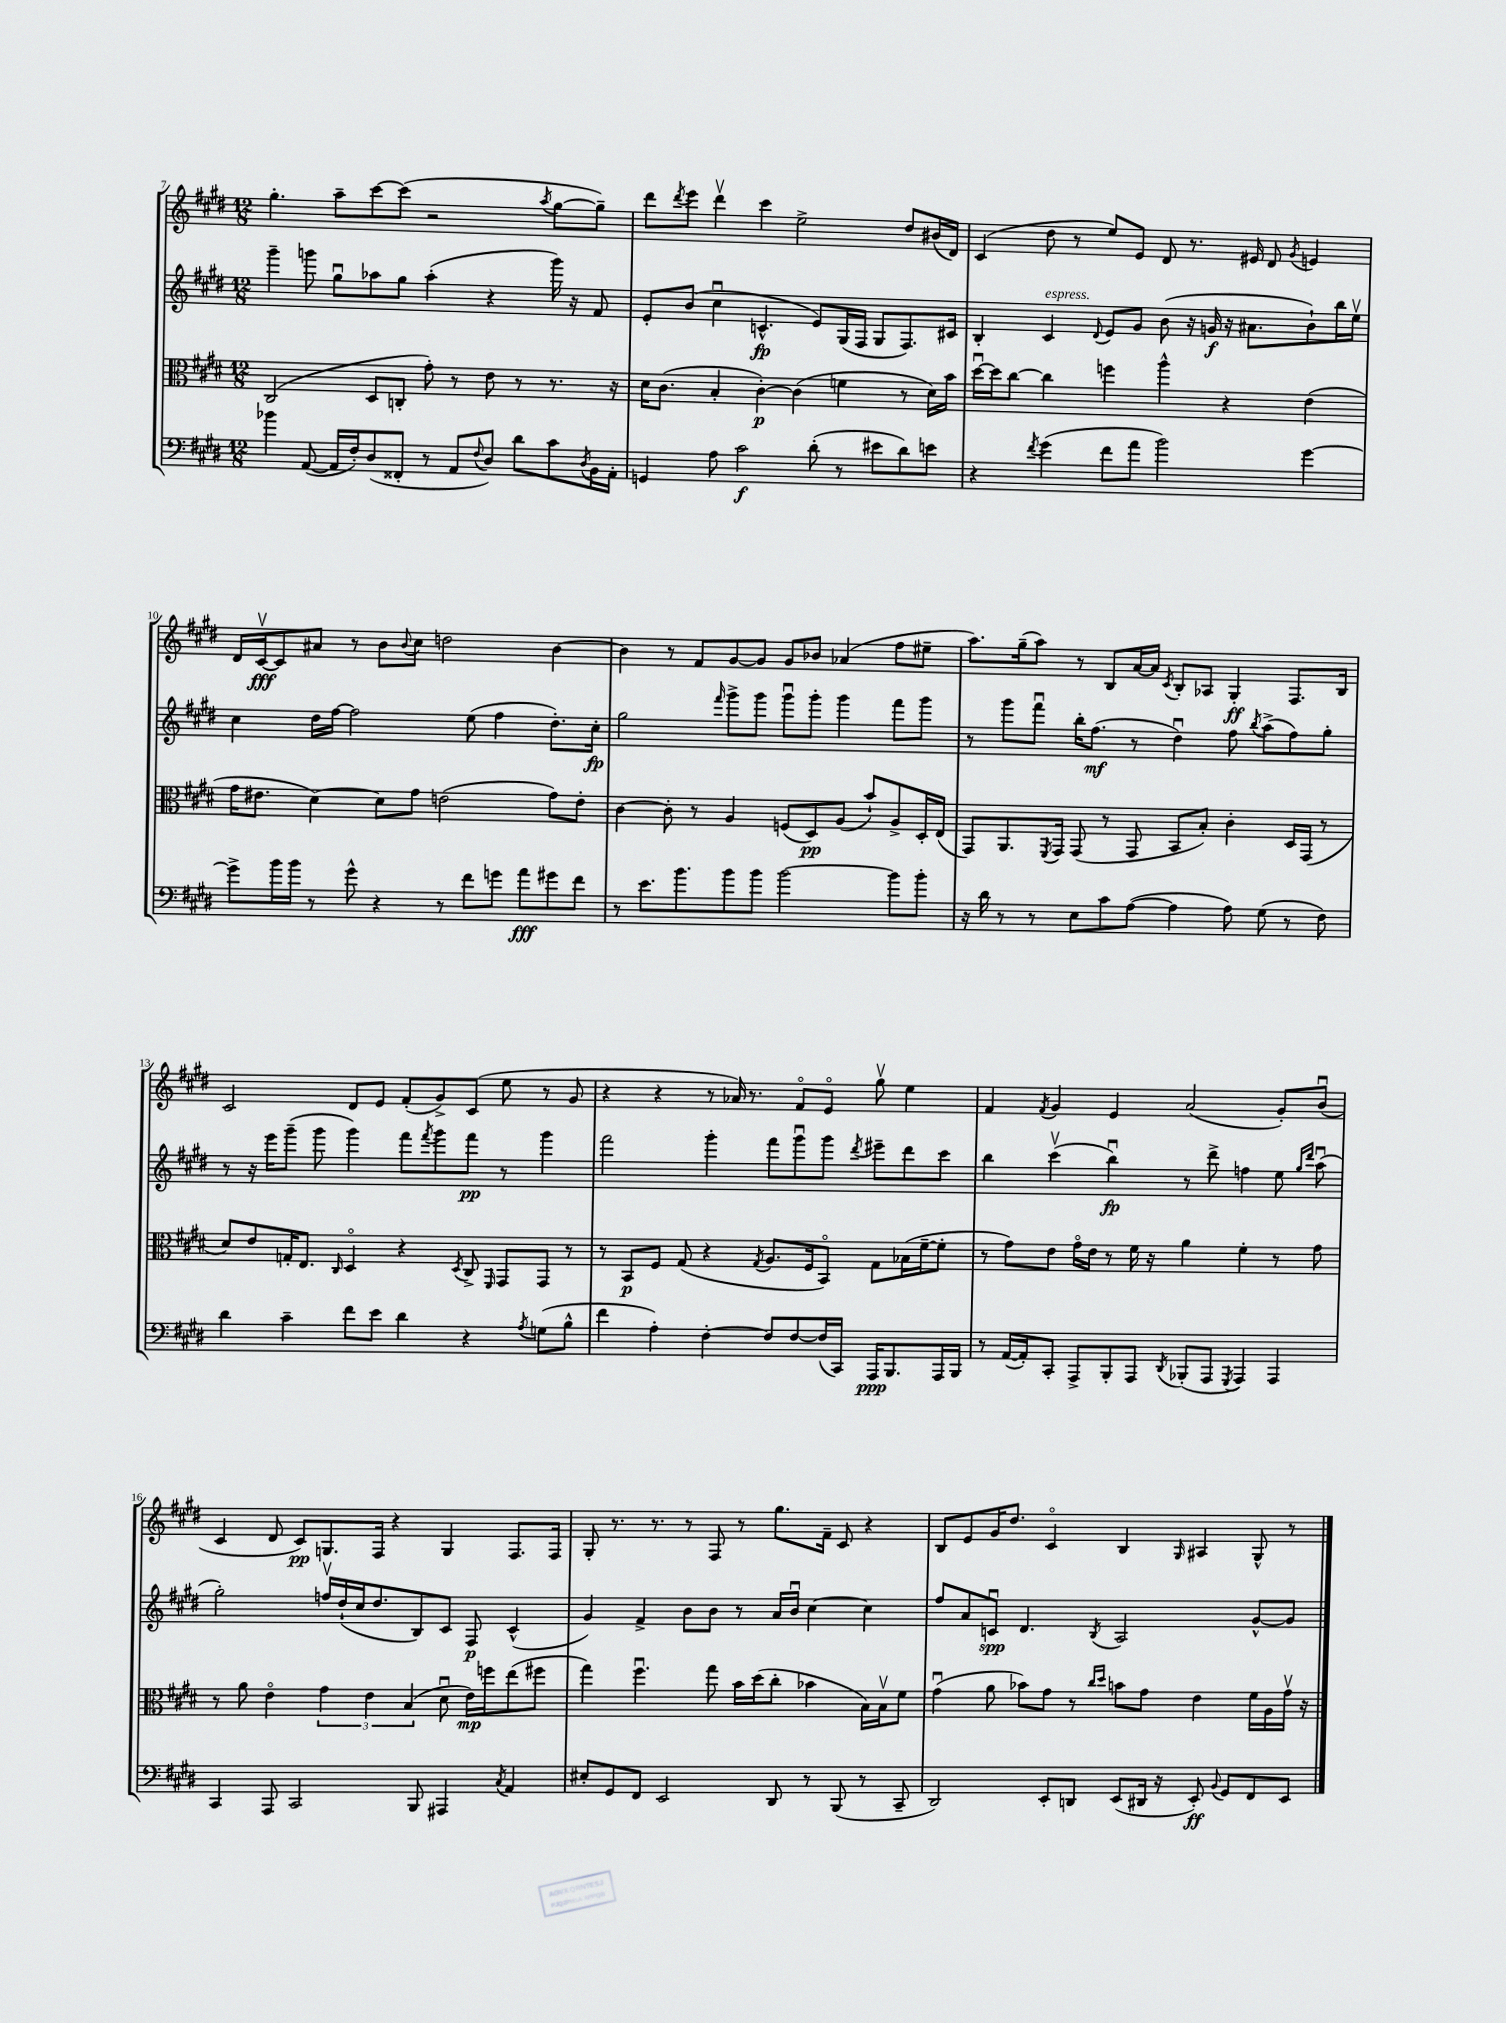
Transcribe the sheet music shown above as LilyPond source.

<<
\new StaffGroup <<
\new Staff = "s0" {
    \clef treble \key e \major \numericTimeSignature \time 12/8
    gis''4.-. a''8-- cis'''8~ cis'''8( r2 \acciaccatura { a''8 } gis''8~ gis''8--) |
    dis'''8 \acciaccatura { dis'''8 } e'''8 dis'''4\upbow cis'''4 e''2-> dis''8 bis'16( dis'16) |
    cis'4( dis''8 r8 e''8) e'8 dis'8 r8. eis'16 dis'8 \acciaccatura { gis'8 } e'4 |
    dis'16 cis'16~\upbow\fff cis'8 ais'8 r8 b'8 \appoggiatura { b'8 } cis''8 d''2 b'4~ |
    b'4 r8 fis'8 gis'8~ gis'8 gis'8 bes'8 aes'4( fis''8 eis''8-- |
    a''8.) gis''16--( a''8) r8 b8 a'16~ a'16 \acciaccatura { cis'8 } b8-. aes8 gis4-.\ff fis8. b16 |
    cis'2 dis'8 e'8 fis'8-.( gis'8->) cis'8( e''8 r8 gis'8 |
    r4 r4 r8 aes'16) r8. fis'8\flageolet e'8\flageolet gis''8\upbow e''4 |
    fis'4 \acciaccatura { fis'8 } gis'4 e'4 a'2( gis'8-.) b'8\downbow( |
    cis'4 dis'8 cis'8\pp) g8. fis16 r4 g4 fis8. fis16 |
    gis8-. r8. r8. r8 fis8 r8 gis''8. fis'16-- cis'8 r4 |
    b8 e'8 gis'16 dis''8. cis'4\flageolet b4 \grace { gis16 } ais4 gis8-^ r8 \bar "|." |
}
\new Staff = "s1" {
    \clef treble \key e \major \numericTimeSignature \time 12/8
    gis'''4-- g'''8 gis''8\downbow aes''8 gis''8 aes''4-.( r4 g'''16) r16 fis'8 |
    e'8-. b'8( cis''4\downbow c'4.-^\fp e'8) gis16( fis16 gis8 fis8.) cis'16 |
    b4-. cis'4^\markup { \italic "espress." } \appoggiatura { dis'8 } e'8 gis'8 b'8( r16 g'16\f r16 ais'8. b'8-!) b''16 e''16\upbow |
    cis''4 dis''16 fis''16~ fis''2 e''8( fis''4 dis''8.-.) cis''16-.\fp |
    gis''2 \grace { fis'''16 } gis'''8-> gis'''8 gis'''8\downbow gis'''8-. gis'''4 fis'''8 gis'''8 |
    r8 gis'''8 fis'''8\downbow b''16-. fis''8.\mf( r8 dis''4\downbow) fis''8 \acciaccatura { b''8 } a''8->( fis''8) gis''8-. |
    r8 r16 e'''16 gis'''8--( gis'''8 gis'''4) fis'''8 \acciaccatura { fis'''8 } gis'''8 fis'''8\pp r8 gis'''4 |
    fis'''2 gis'''4-. fis'''8 gis'''8\downbow gis'''8 \acciaccatura { dis'''8 } eis'''8-- dis'''8 cis'''8 |
    b''4 cis'''4\upbow( b''4\downbow\fp) r8 dis'''8-> f''4 e''8 \grace { gis''16 dis'''16 } a''8\downbow( |
    gis''2-.) f''16\upbow dis''16-!( cis''16 dis''8. b8) cis'8 fis8\p cis'4-^( |
    gis'4) fis'4-> b'8 b'8 r8 a'16 b'16\downbow cis''4~ cis''4 |
    fis''8 a'8 c'8\downbow\spp dis'4. \acciaccatura { b8 } a2 gis'8~-^ gis'8 \bar "|." |
}
\new Staff = "s2" {
    \clef alto \key e \major \numericTimeSignature \time 12/8
    cis2( dis8 c8-. gis'8-.) r8 e'8 r8 r8. r16 |
    dis'16 cis'8.( b4-. cis'4~-.\p) cis'4( f'4 r8 dis'16) b'16 |
    dis''16~\downbow dis''16 cis''8~ cis''4 f''4 a''4-^ r4 e'4( |
    gis'16 eis'8. dis'4~) dis'8 gis'8 e'2( gis'8) e'8-. |
    cis'4~ cis'8-. r8 a4 f8( dis8\pp) a8( b'8-!) a8-> dis16-. e16( |
    gis,8) a,8. \acciaccatura { fis,8 } gis,16 gis,8( r8 gis,8 b,8 b8-.) cis'4-. dis16 gis,16( r8 |
    dis'8) e'8 g16-. e8. \grace { cis16 } dis4\flageolet r4 \acciaccatura { dis8 } cis8-> \grace { fis,16 } gis,8 gis,8 r8 |
    r8 b,8\p fis8 gis8( r4 \acciaccatura { gis8 } a8. fis16 b,8\flageolet) gis8 bes16( fis'16~-- fis'8-. |
    r8 gis'8) e'8 gis'16\flageolet e'16 r8 fis'16 r16 a'4 fis'4-. r8 gis'8 |
    r8 a'8 e'4\flageolet \tuplet 3/2 { gis'4 e'4 b4( } dis'8\downbow e'16\mp) f''16 e''8( fis''8 |
    gis''4) fis''4.\downbow gis''8 b'16 dis''16( cis''8-. bes'4 b16) b16\upbow fis'8 |
    gis'4\downbow( a'8 bes'8) gis'8 r8 \grace { cis''16 dis''16 } b'8 gis'8 e'4 fis'16 a16 gis'16\upbow r16 \bar "|." |
}
\new Staff = "s3" {
    \clef bass \key e \major \numericTimeSignature \time 12/8
    bes'4 a,8~( a,16 fis16-.) dis8( fisis,8-. r8 a,8 \appoggiatura { fis8 } dis8) dis'8 cis'8 \acciaccatura { dis8 } b,16 a,16-. |
    g,4 a8 cis'2\f dis'8-.( r8 eis'8 dis'8) e'8 |
    r4 \acciaccatura { fis'8 } gis'4( fis'8 a'8 b'2) gis'4~ |
    gis'8-> b'16 b'16 r8 gis'8-^ r4 r8 fis'8 g'8 a'8\fff gis'8 fis'8 |
    r8 e'8. b'8. b'8 b'8 b'2~ b'8 b'8-. |
    r16 dis'16 r8 r8 e8 cis'8 a8~( a4 a8) gis8( r8 fis8) |
    dis'4 cis'4-- fis'8 e'8 dis'4 r4 \acciaccatura { a8 } g8( b8-^ |
    fis'4 a4-.) fis4~-. fis8 fis8~ fis16( cis,16) a,,16\ppp b,,8. a,,16 b,,16 |
    r8 a,16~( a,16-.) cis,8-. a,,8-> b,,8-. a,,8 \acciaccatura { dis,8 } bes,,8-.( a,,8 \acciaccatura { gis,,8 } a,,4) a,,4 |
    cis,4 a,,8 cis,2 b,,8 ais,,4 \acciaccatura { cis8 } a,4 |
    eis8-. gis,8 fis,8 e,2 dis,8 r8 b,,8( r8 cis,8-- |
    dis,2) e,8-. d,8 e,8( dis,16 r16 e,8-.\ff) \appoggiatura { b,8 } gis,8 fis,8 e,8 \bar "|." |
}
>>
>>
\layout { \context { \Score currentBarNumber = #7 } }
